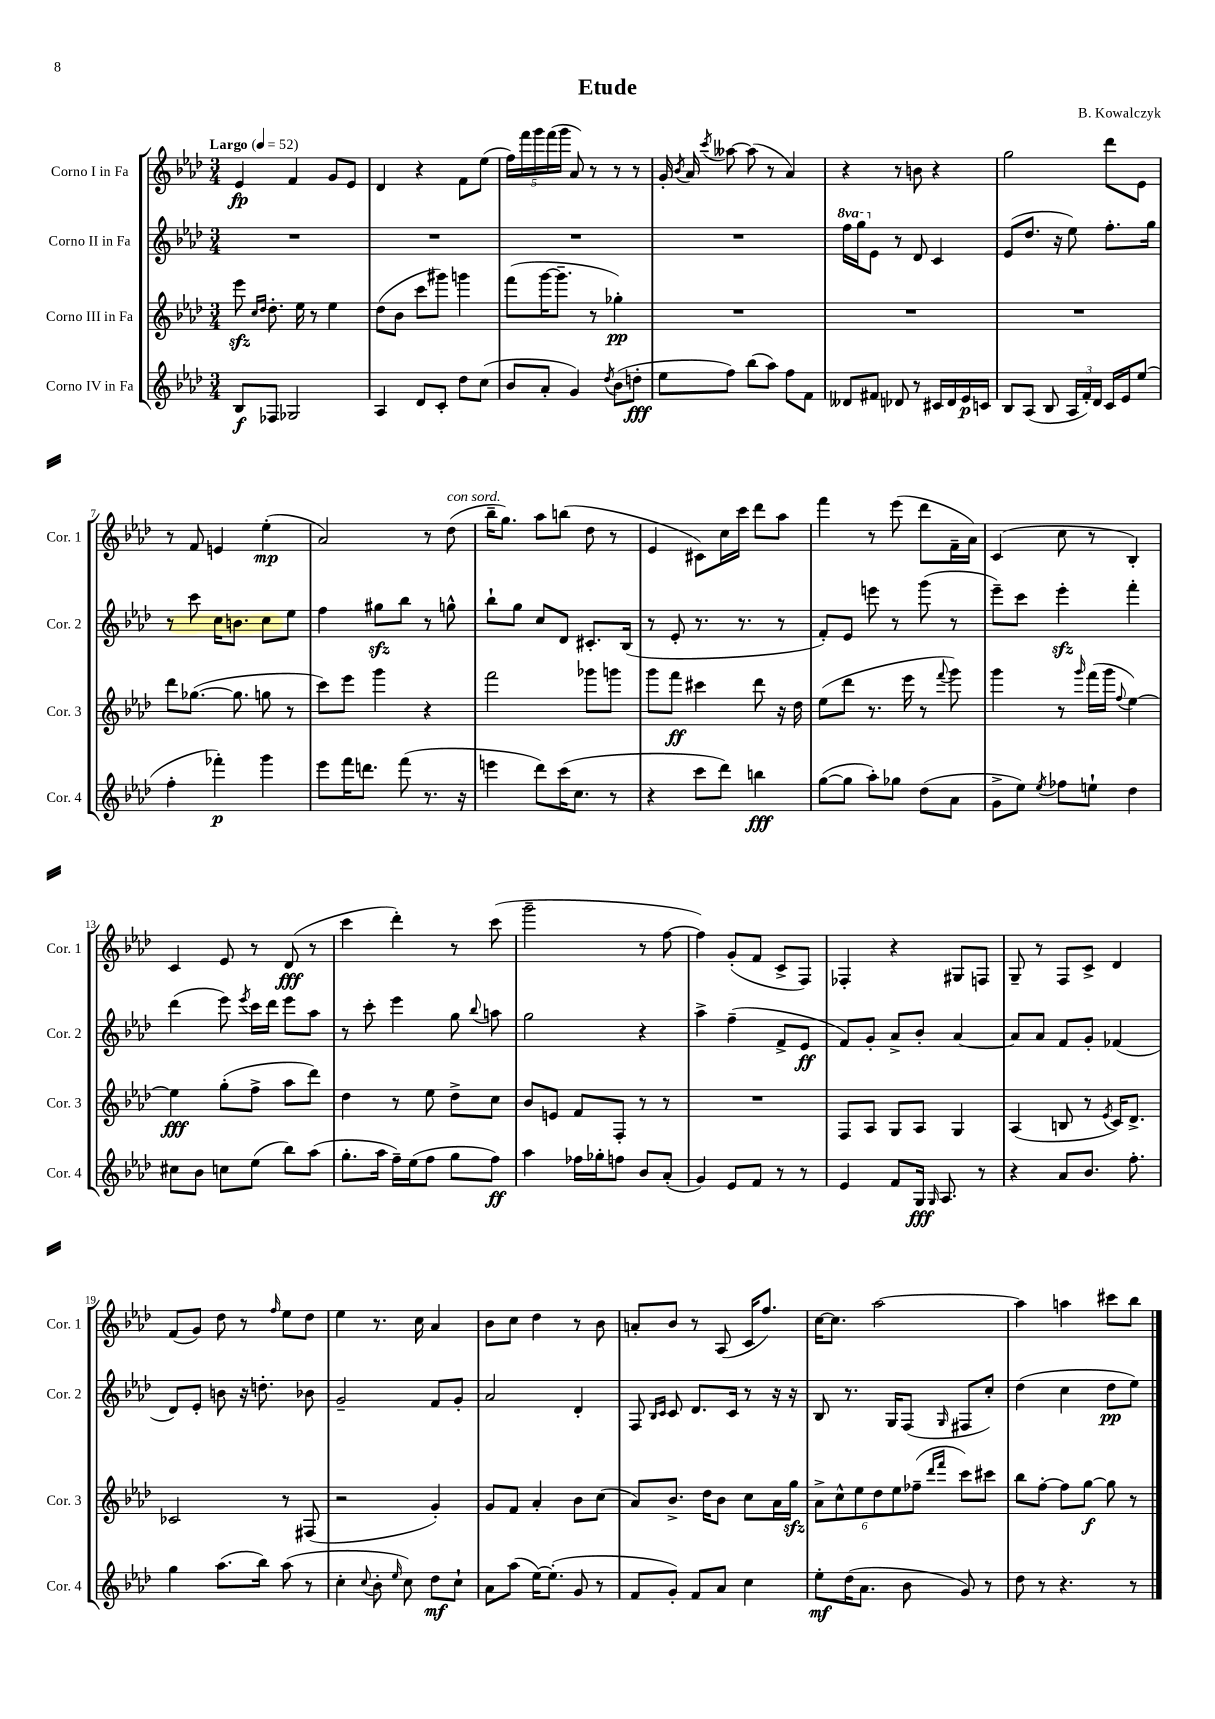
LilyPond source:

\header { title = "Etude" composer = "B. Kowalczyk" }
<<
\new StaffGroup <<
\new Staff = "s0" \with { instrumentName = "Corno I in Fa" shortInstrumentName = "Cor. 1" } {
    \clef treble \key aes \major \numericTimeSignature \time 3/4 \tempo "Largo" 4 = 52
    \autoBeamOff ees'4\fp f'4 g'8[ ees'8] |
    des'4 r4 f'8[ ees''8]( |
    \tuplet 5/4 { f''16[) f'''16 g'''16 f'''16( g'''16] } aes'8) r8 r8 r8 |
    g'16-. \acciaccatura { bes'8 } aes'16 \acciaccatura { c'''8 } aeses''8~ aeses''8( r8 aes'4) |
    r4 r8 b'8 r4 |
    g''2 des'''8[ ees'8] |
    r8 f'8 e'4 ees''4-.\mp( |
    aes'2) r8 des''8^\markup { \italic "con sord." }( |
    bes''16[-- g''8.]) aes''8[ b''8]( des''8 r8 |
    ees'4 cis'8[) c''16 c'''16] des'''8[ aes''8] |
    f'''4 r8 ees'''8( des'''8[ f'16-- aes'16]) |
    c'4( c''8 r8 bes4-.) |
    c'4 ees'8 r8 des'8\fff( r8 |
    c'''4 des'''4-.) r8 c'''8( |
    g'''2-- r8 f''8~ |
    f''4) g'8[-.( f'8] c'8[-> f8]) |
    fes4-. r4 gis8[ f8] |
    g8-- r8 f8[ c'8]-> des'4 |
    f'8[( g'8]) des''8 r8 \grace { f''16 } ees''8[ des''8] |
    ees''4 r8. c''16 aes'4 |
    bes'8[ c''8] des''4 r8 bes'8 |
    a'8[-. bes'8] r8 aes8( c'16[ f''8.]) |
    c''16[~ c''8.] aes''2~ |
    aes''4 a''4 cis'''8[ bes''8] \bar "|." |
}
\new Staff = "s1" \with { instrumentName = "Corno II in Fa" shortInstrumentName = "Cor. 2" } {
    \clef treble \key aes \major \numericTimeSignature \time 3/4 \set Staff.ottavationMarkups = #ottavation-simple-ordinals
    \autoBeamOff R2. |
    R2. |
    R2. |
    R2. |
    \ottava #1 f'''16[ g'''16 \ottava #0 ees'8] r8 des'8 c'4 |
    ees'8[( des''8.] r16 ees''8) f''8.[-. g''16] |
    r8 c'''8 c''16[ b'8.] c''8[ ees''8] |
    f''4 gis''8[\sfz bes''8] r8 g''8-^ |
    bes''8[-! g''8] c''8[ des'8] cis'8.[-. bes16]( |
    r8 ees'8-. r8. r8. r8 |
    f'8[-.) ees'8] e'''8 r8 g'''8( r8 |
    ees'''8[--) c'''8] ees'''4-.\sfz f'''4-. |
    des'''4( ees'''8) \acciaccatura { ees'''8 } c'''16[ des'''16] ees'''8[ aes''8] |
    r8 c'''8-. ees'''4 g''8 \appoggiatura { bes''8 } a''8 |
    g''2 r4 |
    aes''4-> f''4--( f'8[-> ees'8]\ff |
    f'8[) g'8]-. aes'8[-> bes'8]-. aes'4~ |
    aes'8[ aes'8] f'8[ g'8]-. fes'4( |
    des'8[) ees'8]-. b'8 r16 d''8.-. bes'8 |
    g'2-- f'8[ g'8]-. |
    aes'2 des'4-. |
    f8 \grace { bes16[ c'16] } c'8 des'8.[ c'16] r8 r16 r16 |
    bes8 r8. g16[ f8]( \grace { g16 } fis8[ c''8]-.) |
    des''4( c''4 des''8[\pp ees''8]) \bar "|." |
}
\new Staff = "s2" \with { instrumentName = "Corno III in Fa" shortInstrumentName = "Cor. 3" } {
    \clef treble \key aes \major \numericTimeSignature \time 3/4
    \autoBeamOff ees'''8\sfz \grace { c''16[ des''16] } des''8.-. ees''16 r8 ees''4 |
    des''8[( bes'8] c'''8[ gis'''8]) g'''4 |
    f'''8[( g'''16~ g'''8.]-- r8 ges''4-.\pp) |
    R2. |
    R2. |
    R2. |
    des'''8[ ges''8.]~( ges''8. g''8 r8 |
    c'''8[) ees'''8] g'''4 r4 |
    f'''2 ges'''8[ g'''8] |
    g'''8[ f'''8]\ff cis'''4 des'''8 r16 des''16 |
    ees''8[( des'''8] r8. ees'''16 r8 \appoggiatura { f'''8 } g'''8) |
    g'''4 r8 \grace { g'''16 } f'''16[( g'''16] \appoggiatura { f''8 } ees''4~) |
    ees''4\fff g''8[-.( f''8]-> aes''8[ des'''8]) |
    des''4 r8 ees''8 des''8[-> c''8] |
    bes'8[ e'8] f'8[ f8]-. r8 r8 |
    R2. |
    f8[ aes8] g8[ aes8] g4 |
    aes4( b8 r8 \acciaccatura { ees'8 } c'16[) des'8.]-> |
    ces'2 r8 fis8( |
    r2 g'4-.) |
    g'8[ f'8] aes'4-. bes'8[ c''8]( |
    aes'8[) bes'8.]-> des''16[ bes'8] c''8[ aes'16 g''16]\sfz |
    \tuplet 6/4 { aes'8[-> c''8-^ ees''8 des''8 ees''8 fes''8]--( } \grace { des'''16[ f'''16] } c'''8[) cis'''8] |
    bes''8[ f''8]~-. f''8[ g''8]~\f g''8 r8 \bar "|." |
}
\new Staff = "s3" \with { instrumentName = "Corno IV in Fa" shortInstrumentName = "Cor. 4" } {
    \clef treble \key aes \major \numericTimeSignature \time 3/4
    \autoBeamOff bes8[\f fes8] ges2 |
    aes4 des'8[ c'8]-. des''8[ c''8]( |
    bes'8[ aes'8]-. g'4) \acciaccatura { des''8 } bes'8[( d''8]-.\fff |
    ees''8[ f''8]) bes''8[( aes''8]) f''8[ f'8] |
    deses'8[ fis'8] des'8 r8 cis'16[ des'16 ees'16\p c'16] |
    bes8[ aes8]( bes8 \tuplet 3/2 { aes16[ f'16-.) des'16] } c'16[ ees'16 ees''8]( |
    f''4-. fes'''4-.\p) g'''4 |
    ees'''8[ f'''16 d'''8.] f'''8( r8. r16 |
    e'''4 des'''8[) c'''16( c''8.] r8 |
    r4 c'''8[ des'''8]) b''4\fff |
    g''8[~( g''8] aes''8[-.) ges''8] des''8[( aes'8] |
    g'8[-> ees''8]) \acciaccatura { ees''8 } fes''8[ e''8]-! des''4 |
    cis''8[ bes'8] c''8[ ees''8]( bes''8[) aes''8]( |
    g''8.[-. aes''16] f''16[--) ees''16( f''8] g''8[ f''8]\ff) |
    aes''4 fes''16[ ges''16-. f''8] bes'8[ aes'8]-.( |
    g'4) ees'8[ f'8] r8 r8 |
    ees'4 f'8[ g16]\fff \grace { g16 } aes8. r8 |
    r4 aes'8[ bes'8.] f''8.-. |
    g''4 aes''8.[( bes''16]) aes''8( r8 |
    c''4-. \appoggiatura { c''8 } bes'8-. \grace { ees''16 } c''8) des''8[\mf c''8]-! |
    aes'8[ aes''8]( ees''16[~) ees''8.]-.( g'8 r8 |
    f'8[ g'8]-.) f'8[ aes'8] c''4 |
    ees''8[-.\mf des''16( aes'8.] bes'8 g'8) r8 |
    des''8 r8 r4. r8 \bar "|." |
}
>>
>>
